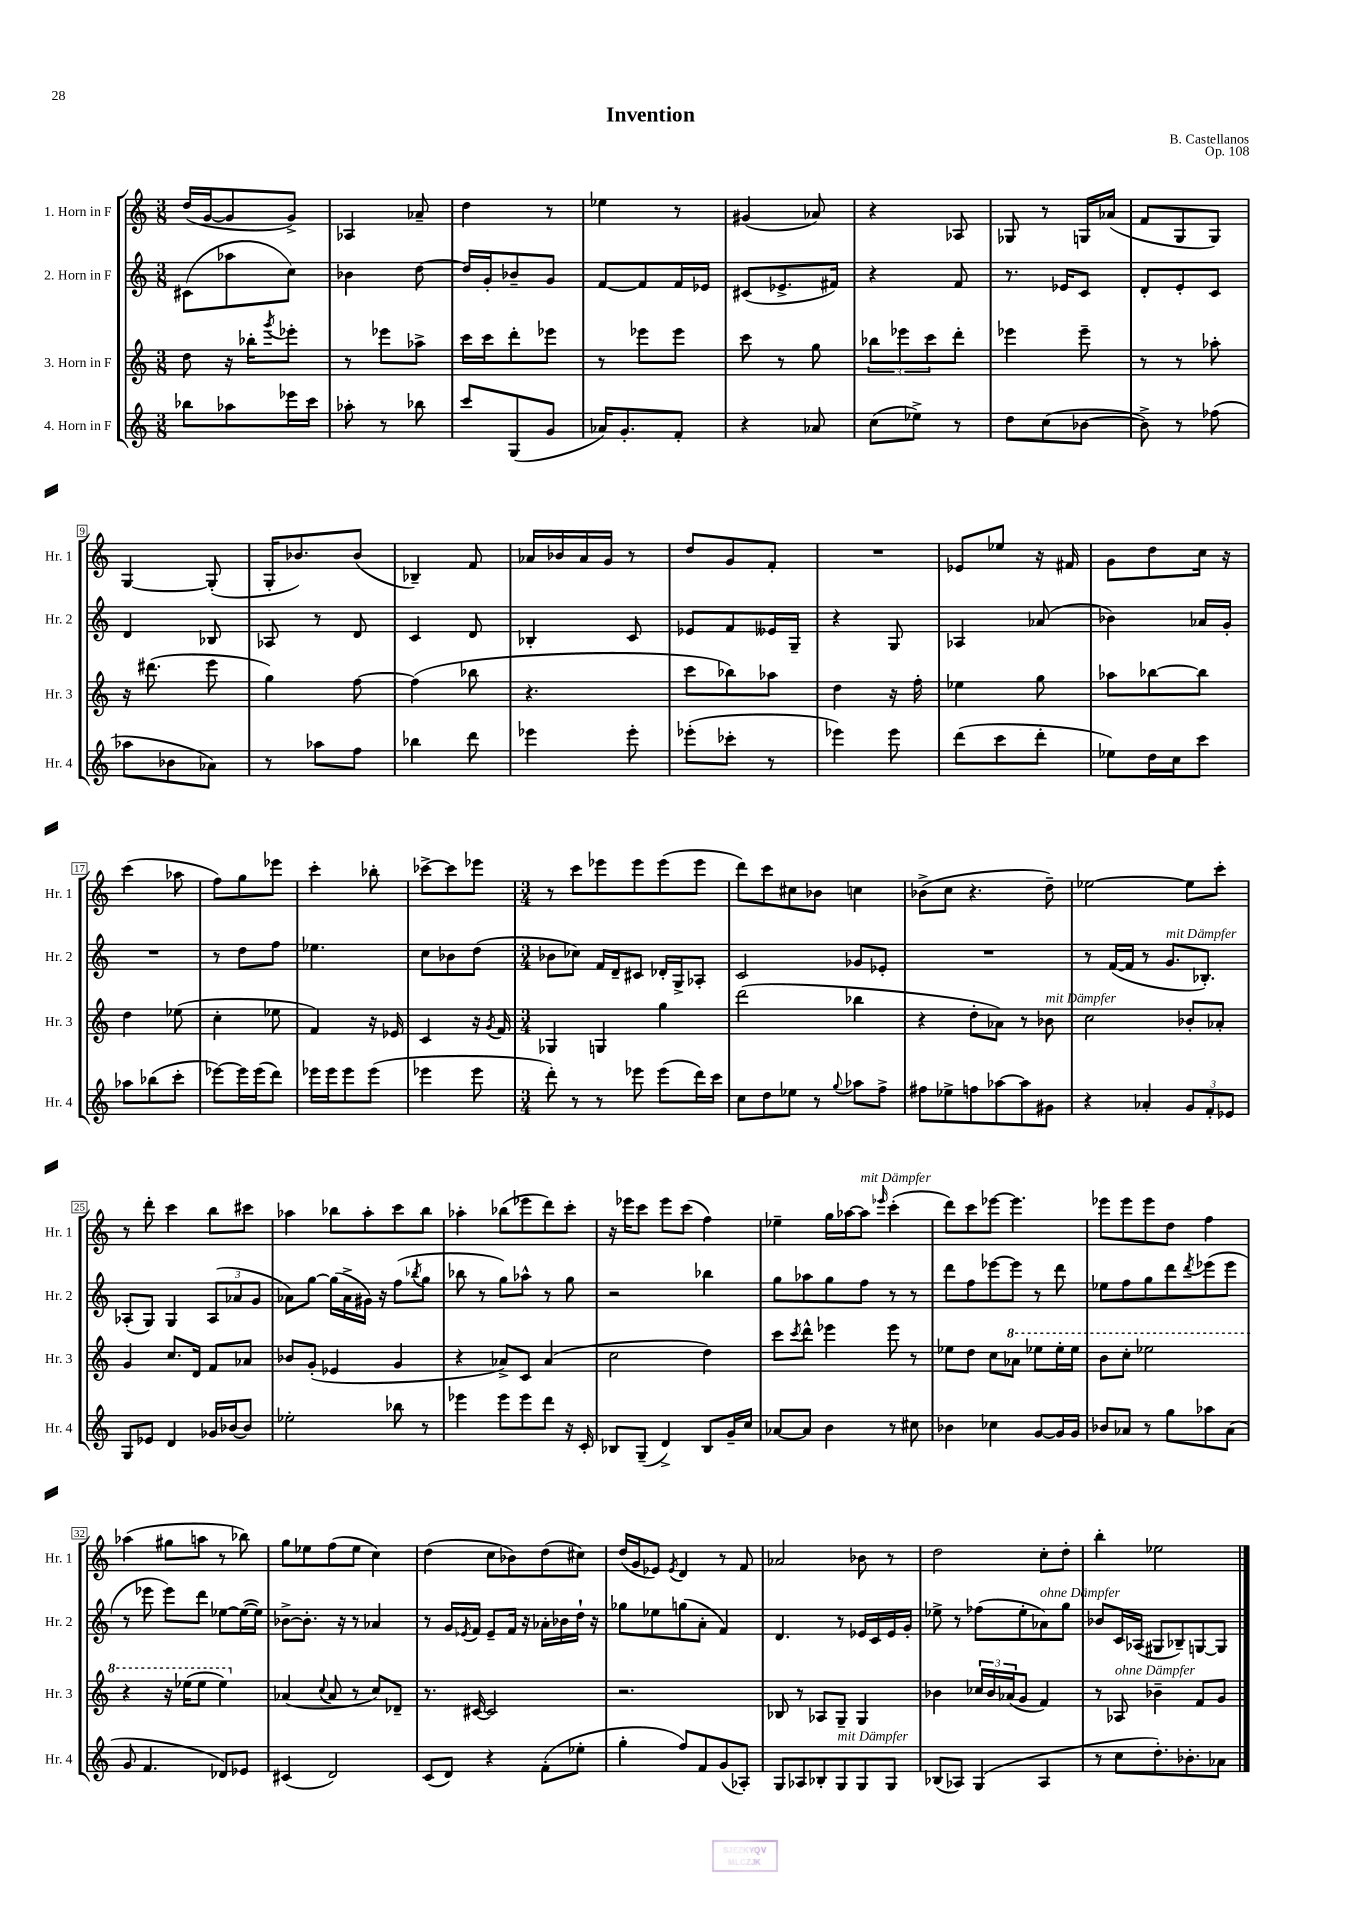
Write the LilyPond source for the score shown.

\header { title = "Invention" composer = "B. Castellanos" opus = "Op. 108" }
<<
\new StaffGroup <<
\new Staff = "s0" \with { instrumentName = "1. Horn in F" shortInstrumentName = "Hr. 1" } {
    \clef treble \key c \major \numericTimeSignature \time 3/8
    d''16( g'16~ g'8 g'8->) |
    aes4 aes'8-- |
    d''4 r8 |
    ees''4 r8 |
    gis'4( aes'8) |
    r4 aes8 |
    ges8 r8 g16 aes'16( |
    f'8 g8 g8) |
    g4~ g8-.( |
    g16-. bes'8.) bes'8( |
    bes4--) f'8 |
    aes'16 bes'16 aes'16 g'16 r8 |
    d''8 g'8 f'8-. |
    R4. |
    ees'8 ees''8 r16 fis'16 |
    g'8 d''8 c''16 r16 |
    c'''4( aes''8 |
    f''8) g''8 ees'''8 |
    c'''4-. bes''8-. |
    ces'''8~-> ces'''8 ees'''8 |
    \numericTimeSignature \time 3/4 r8 c'''8 ees'''8 ees'''8 ees'''8( ees'''8 |
    d'''8) c'''8 cis''8 bes'8 c''4 |
    bes'8->( c''8 r4. d''8--) |
    ees''2~ ees''8 c'''8-. |
    r8 d'''8-. c'''4 b''8 cis'''8 |
    aes''4 bes''8 aes''8-. c'''8 bes''8 |
    aes''4-. bes''8( ees'''8 d'''8) c'''8-. |
    r16 ees'''16 c'''8 ees'''8 c'''8( f''4) |
    ees''4-- g''16 aes''16~ aes''8^\markup { \italic "mit Dämpfer" } \grace { ees'''16 } c'''4-.( |
    d'''8) c'''8 ees'''8~ ees'''4. |
    ees'''8 ees'''8 ees'''8 d''8 f''4 |
    aes''4( gis''8 a''8 r8 bes''8) |
    g''8 ees''8 f''8( ees''8 c''4) |
    d''4( c''8 bes'8) d''8( cis''8) |
    d''16( g'16 ees'8) \acciaccatura { ees'8 } d'4 r8 f'8 |
    aes'2 bes'8 r8 |
    d''2 c''8-. d''8-. |
    b''4-. ees''2 \bar "|." |
}
\new Staff = "s1" \with { instrumentName = "2. Horn in F" shortInstrumentName = "Hr. 2" } {
    \clef treble \key c \major \numericTimeSignature \time 3/8
    cis'8( aes''8 c''8) |
    bes'4 d''8~ |
    d''16 g'16-. bes'8-- g'8 |
    f'8~ f'8 f'16 ees'16 |
    cis'8( ees'8.-> fis'16) |
    r4 f'8 |
    r8. ees'16 c'8 |
    d'8-. e'8-. c'8 |
    d'4 bes8 |
    aes8 r8 d'8 |
    c'4 d'8 |
    bes4-. c'8 |
    ees'8 f'8 eeses'16 g16-- |
    r4 g8 |
    aes4 aes'8( |
    bes'4) aes'16 g'16-. |
    R4. |
    r8 d''8 f''8 |
    ees''4. |
    c''8 bes'8 d''8( |
    \numericTimeSignature \time 3/4 bes'8 ces''8) f'16 d'16-- cis'8 des'16-. g16-> aes8-. |
    c'2 ges'8 ees'8-. |
    R2. |
    r8 f'16~( f'16 r8 g'8.^\markup { \italic "mit Dämpfer" } bes8.-.) |
    aes8-.( g8) g4 \tuplet 3/2 { aes8( aes'8 g'8 } |
    aes'8) g''8~ g''16( aes'16-> gis'16) r16 f''8( \acciaccatura { bes''8 } g''8 |
    bes''8 r8 g''8) aes''8-^ r8 g''8 |
    r2 bes''4 |
    g''8 aes''8 g''8 f''8 r8 r8 |
    d'''8 f''8 ees'''8~ ees'''8 r8 d'''8 |
    ees''8 f''8 g''8 d'''8 \acciaccatura { d'''8 } ees'''8( ees'''8 |
    r8 ees'''8 ees'''8) d'''8 ees''8~ ees''16~( ees''16) |
    bes'8~-> bes'8.-. r16 r8 aes'4 |
    r8 g'16 \acciaccatura { ees'8 } f'16 ees'8-- f'16 r16 aes'16-. bes'16 d''16-! r16 |
    ges''8 ees''8 g''8( a'8-. f'4) |
    d'4. r8 ees'16 c'16 ees'16 g'16-. |
    ees''8-> r8 fes''8( ees''8-. aes'8^\markup { \italic "ohne Dämpfer" }) g''8 |
    bes'8 c'16 aes16( gis8 bes8--) g8~ g8 \bar "|." |
}
\new Staff = "s2" \with { instrumentName = "3. Horn in F" shortInstrumentName = "Hr. 3" } {
    \clef treble \key c \major \numericTimeSignature \time 3/8
    d''8 r16 bes''16-. \acciaccatura { g'''8 } ees'''8-. |
    r8 ees'''8 aes''8-> |
    c'''16 c'''16 d'''8-. ees'''8 |
    r8 ees'''8 ees'''8 |
    c'''8 r8 g''8 |
    \tuplet 3/2 { bes''8 ees'''8 c'''8 } d'''8-. |
    ees'''4 ees'''8-- |
    r8 r8 aes''8-. |
    r16 dis'''8.( e'''8 |
    g''4) f''8~ |
    f''4( bes''8 |
    r4. |
    c'''8 bes''8) aes''8 |
    d''4 r16 f''16-. |
    ees''4 g''8 |
    aes''8 bes''8~ bes''8 |
    d''4 ees''8( |
    c''4-. ees''8 |
    f'4) r16 ees'16 |
    c'4 r16 \acciaccatura { g'8 } f'16 |
    \numericTimeSignature \time 3/4 ges4 g4 g''4 |
    d'''2( bes''4 |
    r4 d''8-. aes'8) r8 bes'8^\markup { \italic "mit Dämpfer" } |
    c''2 bes'8-. aes'8-. |
    g'4 c''8. d'16 f'8 aes'8 |
    bes'8 g'8-.( ees'4 g'4 |
    r4 aes'8->) c'8 aes'4( |
    c''2 d''4) |
    c'''8 \acciaccatura { c'''8 } d'''8-^ ees'''4 ees'''8 r8 |
    ees''8 d''8 c''8 \ottava #1 aes''8 ees'''8 ees'''16-. ees'''16 |
    b''8 c'''8-. ees'''2 |
    r4 r16 ees'''16( ees'''8 ees'''4) \ottava #0 |
    aes'4( \appoggiatura { c''8 } aes'8 r8 c''8) des'8-- |
    r8. cis'16~ cis'2 |
    r2. |
    bes8 r8 aes8 g8-- g4 |
    bes'4 \tuplet 3/2 { ces''16 bes'16 aes'16( } g'8 f'4) |
    r8 aes8^\markup { \italic "ohne Dämpfer" } bes'4-- f'8 g'8 \bar "|." |
}
\new Staff = "s3" \with { instrumentName = "4. Horn in F" shortInstrumentName = "Hr. 4" } {
    \clef treble \key c \major \numericTimeSignature \time 3/8
    bes''8 aes''8 ees'''16 c'''16 |
    aes''8-. r8 bes''8 |
    c'''8 g8( g'8 |
    aes'16) g'8.-. f'8-. |
    r4 aes'8 |
    c''8( ees''8->) r8 |
    d''8 c''8( bes'8~ |
    bes'8->) r8 fes''8( |
    aes''8 bes'8 aes'8) |
    r8 aes''8 f''8 |
    bes''4 d'''8 |
    ees'''4 ees'''8-. |
    ees'''8-.( ces'''8-. r8 |
    ees'''4) ees'''8 |
    d'''8( c'''8 d'''8-. |
    ees''8) d''16 c''16 c'''8 |
    aes''8 bes''8( c'''8-. |
    ees'''8~) ees'''16 ees'''16( d'''8) |
    ees'''16 ees'''16 ees'''8 ees'''8( |
    ees'''4 ees'''8 |
    \numericTimeSignature \time 3/4 d'''8-.) r8 r8 ees'''8 ees'''8( d'''16) c'''16 |
    c''8 d''8 ees''8 r8 \appoggiatura { g''8 } aes''8 f''8-> |
    fis''8 ees''8-> f''8 aes''8~ aes''8 gis'8 |
    r4 aes'4-. \tuplet 3/2 { g'8 f'8-. ees'8 } |
    g8 ees'8 d'4 ges'16 bes'16~ bes'8 |
    ees''2-. bes''8 r8 |
    ees'''4 ees'''8 ees'''8 d'''8 r16 c'16-. |
    bes8 g8--( d'4->) bes8 g'16-- c''16 |
    aes'8~ aes'8 b'4 r8 cis''8 |
    bes'4 ces''4 g'8~ g'16 g'16 |
    bes'8 aes'8 r8 g''8 aes''8 aes'8( |
    g'8 f'4. des'8) ees'8 |
    cis'4( d'2) |
    c'8( d'8) r4 f'8-.( ees''8-. |
    g''4-. f''8) f'8 g'8( aes8-.) |
    g8 aes8 bes8-. g8^\markup { \italic "mit Dämpfer" } g8 g8 |
    bes8( aes8) g4( aes4 |
    r8 c''8 d''8.-.) bes'8.-. aes'8 \bar "|." |
}
>>
>>
\layout { \context { \Score \override BarNumber.stencil = #(make-stencil-boxer 0.1 0.3 ly:text-interface::print) } }
